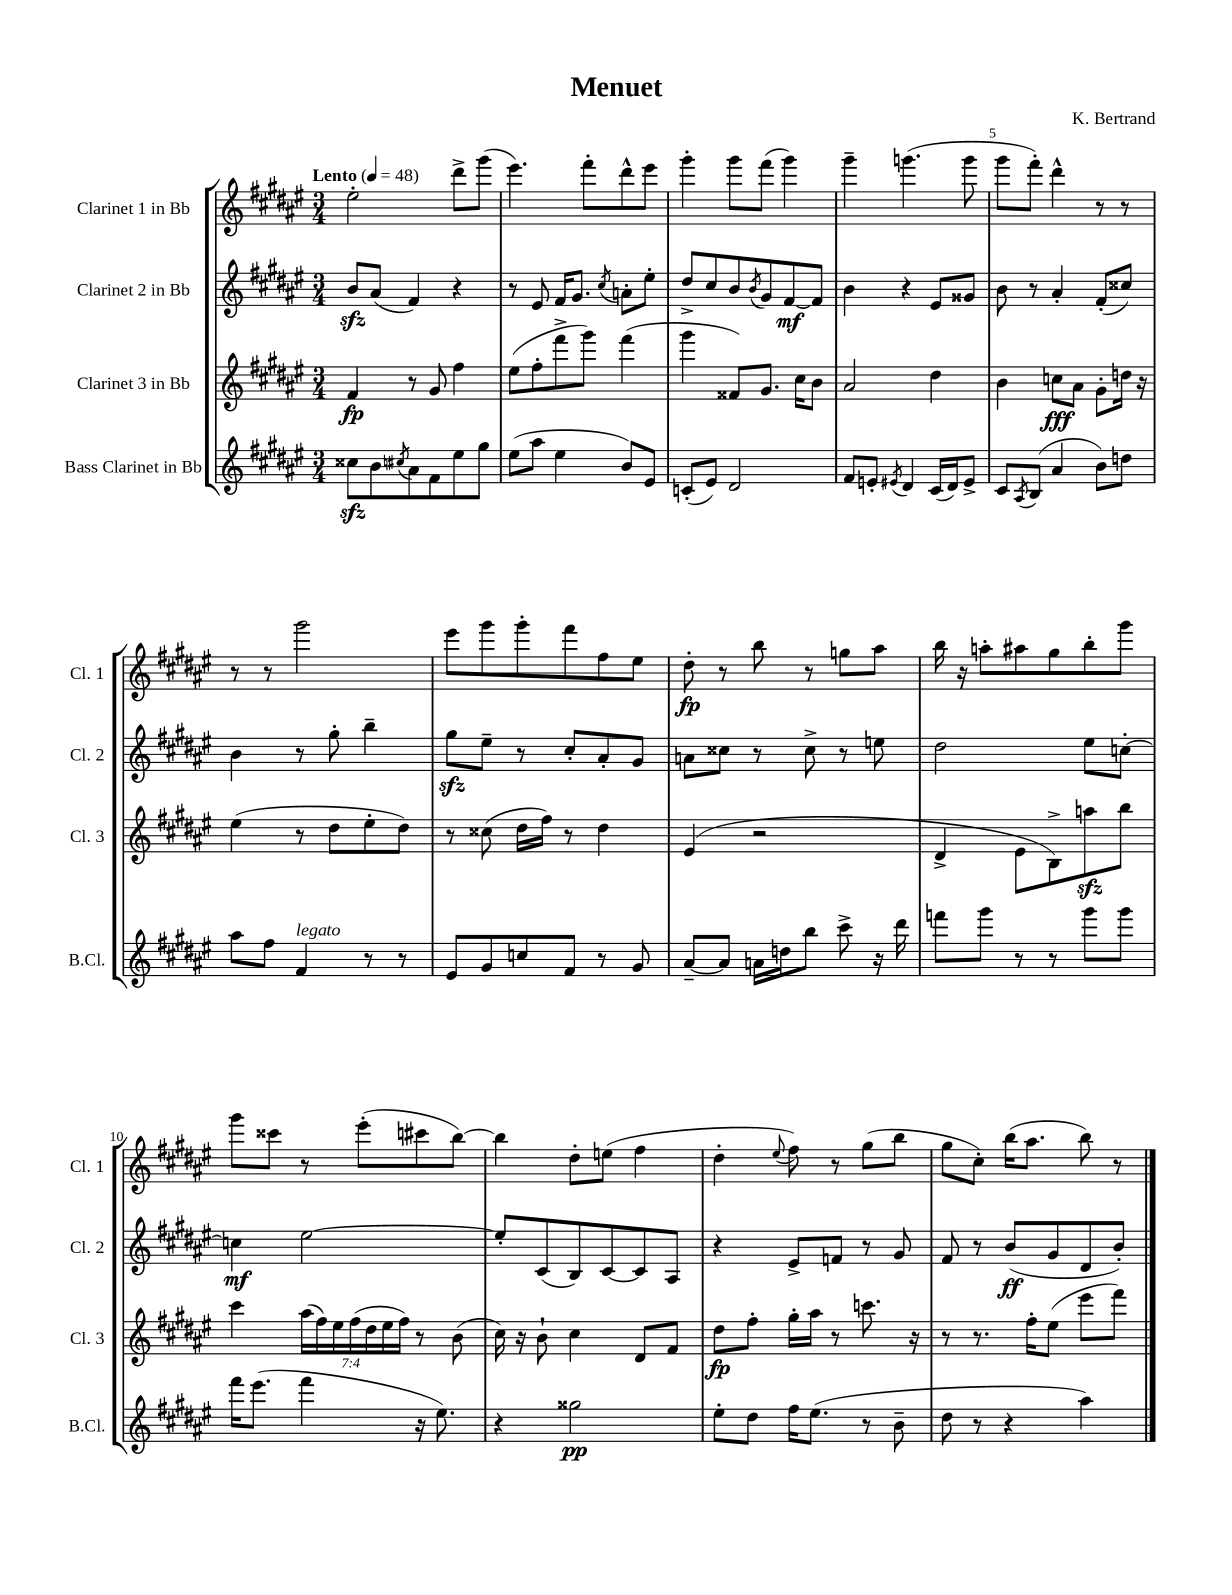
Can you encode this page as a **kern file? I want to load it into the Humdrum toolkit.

**kern	**dynam	**kern	**dynam	**kern	**dynam	**kern	**dynam
*part4	*part4	*part3	*part3	*part2	*part2	*part1	*part1
*staff4	*staff4	*staff3	*staff3	*staff2	*staff2	*staff1	*staff1
*I"Bass Clarinet in Bb	*	*I"Clarinet 3 in Bb	*	*I"Clarinet 2 in Bb	*	*I"Clarinet 1 in Bb	*
*I'B.Cl.	*	*I'Cl. 3	*	*I'Cl. 2	*	*I'Cl. 1	*
*clefG2	*	*clefG2	*	*clefG2	*	*clefG2	*
*k[f#c#g#d#a#e#]	*	*k[f#c#g#d#a#e#]	*	*k[f#c#g#d#a#e#]	*	*k[f#c#g#d#a#e#]	*
*M3/4	*	*M3/4	*	*M3/4	*	*M3/4	*
*MM48	*	*MM48	*	*MM48	*	*MM48	*
=1	=1	=1	=1	=1	=1	=1	=1
!	!	!	!	!	!	!LO:TX:a:B:t=Lento	!
8cc##Xzz\L	.	4f#/	fp	8bzz/L	.	2ee#'\	.
8b\	.	.	.	(8a#/J	.	.	.
8qcc#X/	.	.	.	.	.	.	.
8a#\	.	8r	.	4f#/)	.	.	.
8f#\	.	8g#/	.	.	.	.	.
8ee#\	.	4ff#\	.	4r	.	8ddd#^\L	.
8gg#\J	.	.	.	.	.	(8ggg#\J	.
=2	=2	=2	=2	=2	=2	=2	=2
(8ee#\L	.	(8ee#\L	.	8r	.	4.eee#\)	.
8aa#\J	.	8ff#'\	.	8e#/	.	.	.
4ee#\	.	8fff#^\	.	16f#/KL	.	.	.
.	.	.	.	8.g#/J	.	.	.
.	.	8ggg#\J)	.	.	.	8fff#'\L	.
.	.	.	.	8qcc#/	.	.	.
8b/L)	.	(4fff#\	.	8an'\L	.	8ddd#^^\	.
8e#/J	.	.	.	8ee#'\J	.	8eee#\J	.
=3	=3	=3	=3	=3	=3	=3	=3
(8cn'/L	.	4ggg#\	.	8dd#^/L	.	4ggg#'\	.
8e#/J)	.	.	.	8cc#/	.	.	.
2d#/	.	8f##X/L)	.	8b/	.	8ggg#\L	.
.	.	.	.	8qb/	.	.	.
.	.	8.g#/J	.	8g#/	.	(8fff#\J	.
.	.	.	.	[8f#/	mf	4ggg#\)	.
.	.	16cc#\KL	.	.	.	.	.
.	.	8b\J	.	8f#/J]	.	.	.
=4	=4	=4	=4	=4	=4	=4	=4
8f#/L	.	2a#/	.	4b\	.	4ggg#~\	.
8en'/J	.	.	.	.	.	.	.
8qe#X/	.	.	.	.	.	.	.
4d#/	.	.	.	4r	.	(4.gggn\	.
(16c#/LL	.	4dd#\	.	8e#/L	.	.	.
16d#/J)	.	.	.	.	.	.	.
8e#^/J	.	.	.	8g##X/J	.	8ggg\	.
=5	=5	=5	=5	=5	=5	=5	=5
8c#/L	.	4b\	.	8b\	.	8ggg#\L	.
8qA#/	.	.	.	.	.	.	.
(8B/J	.	.	.	8r	.	8fff#'\J)	.
4a#/	.	8ccn\L	fff	4a#'/	.	4ddd#^^\	.
.	.	8a#\J	.	.	.	.	.
8b\L)	.	8g#'\L	.	(8f#'/L	.	8r	.
8ddn\J	.	16ddn\Jk	.	8cc##X/J)	.	8r	.
.	.	16r	.	.	.	.	.
!!LO:LB:g=z
=6	=6	=6	=6	=6	=6	=6	=6
8aa#\L	.	(4ee#\	.	4b\	.	8r	.
8ff#\J	.	.	.	.	.	8r	.
!LO:TX:a:i:t=legato	!	!	!	!	!	!	!
4f#/	.	8r	.	8r	.	2ggg#\	.
.	.	8dd#\L	.	8gg#'\	.	.	.
8r	.	8ee#'\	.	4bb~\	.	.	.
8r	.	8dd#\J)	.	.	.	.	.
=7	=7	=7	=7	=7	=7	=7	=7
8e#/L	.	8r	.	8gg#zz\L	.	8eee#\L	.
8g#/	.	(8cc##X\	.	8ee#~\J	.	8ggg#\	.
8ccn/	.	16dd#\LL	.	8r	.	8ggg#'\	.
.	.	16ff#\JJ)	.	.	.	.	.
8f#/J	.	8r	.	8cc#'/L	.	8fff#\	.
8r	.	4dd#\	.	8a#'/	.	8ff#\	.
8g#/	.	.	.	8g#/J	.	8ee#\J	.
=8	=8	=8	=8	=8	=8	=8	=8
[8a#~/L	.	(4e#/	.	8an\L	.	8dd#'\	fp
8a#/J]	.	.	.	8cc##X\J	.	8r	.
16an\LL	.	2r	.	8r	.	8bb\	.
16ddn\J	.	.	.	.	.	.	.
8bb\J	.	.	.	8cc##^\	.	8r	.
8ccc#^\	.	.	.	8r	.	8ggn\L	.
16r	.	.	.	8een\	.	8aa#\J	.
16ddd#\	.	.	.	.	.	.	.
=9	=9	=9	=9	=9	=9	=9	=9
8fffn\L	.	4d#^/	.	2dd#\	.	16bb\	.
.	.	.	.	.	.	16r	.
8ggg#\J	.	.	.	.	.	8aan'\L	.
8r	.	8e#\L	.	.	.	8aa#X\	.
8r	.	8B^\)	.	.	.	8gg#\	.
8ggg#\L	.	8aanzz\	.	8ee#\L	.	8bb'\	.
8ggg#\J	.	8bb\J	.	[8ccn'\J	.	8ggg#\J	.
!!LO:LB:g=z
=10	=10	=10	=10	=10	=10	=10	=10
16fff#\KL	.	4ccc#\	.	4ccn\]	mf	8ggg#\L	.
(8.eee#\J	.	.	.	.	.	.	.
.	.	.	.	.	.	8ccc##X\J	.
4fff#\	.	(28aa#\LL	.	[2ee#\	.	8r	.
.	.	28ff#\)	.	.	.	.	.
.	.	28ee#\	.	.	.	.	.
.	.	(28ff#\	.	.	.	.	.
.	.	.	.	.	.	(8eee#'\L	.
.	.	28dd#\	.	.	.	.	.
.	.	28ee#\	.	.	.	.	.
.	.	28ff#\JJ)	.	.	.	.	.
16r	.	8r	.	.	.	8ccc#X\	.
8.ee#\)	.	.	.	.	.	.	.
.	.	(8b\	.	.	.	[8bb\J)	.
=11	=11	=11	=11	=11	=11	=11	=11
4r	.	16cc#\)	.	8ee#'/L]	.	4bb\]	.
.	.	16r	.	.	.	.	.
.	.	8b`\	.	(8c#/	.	.	.
2gg##X\	pp	4cc#\	.	8B/)	.	8dd#'\L	.
.	.	.	.	[8c#/	.	(8een\J	.
.	.	8d#/L	.	8c#/]	.	4ff#\	.
.	.	8f#/J	.	8A#/J	.	.	.
=12	=12	=12	=12	=12	=12	=12	=12
8ee#'\L	.	8dd#\L	fp	4r	.	4dd#'\	.
8dd#\J	.	8ff#'\J	.	.	.	.	.
.	.	.	.	.	.	8qqee#/	.
16ff#\KL	.	16gg#'\LL	.	8e#^/L	.	8ff#\)	.
(8.ee#\J	.	16aa#\JJ	.	.	.	.	.
.	.	8r	.	8fn/J	.	8r	.
8r	.	8.cccn\	.	8r	.	(8gg#\L	.
8b~\	.	.	.	8g#/	.	8bb\J	.
.	.	16r	.	.	.	.	.
=13	=13	=13	=13	=13	=13	=13	=13
8dd#\	.	8r	.	8f#/	.	8gg#\L	.
8r	.	8.r	.	8r	.	8cc#'\J)	.
4r	.	.	.	(8b/L	ff	(16bb\KL	.
.	.	16ff#'\KL	.	.	.	8.aa#\J	.
.	.	(8ee#\J	.	8g#/	.	.	.
4aa#\)	.	8eee#\L	.	8d#/	.	8bb\)	.
.	.	8fff#\J)	.	8b'/J)	.	8r	.
==	==	==	==	==	==	==	==
*-	*-	*-	*-	*-	*-	*-	*-
